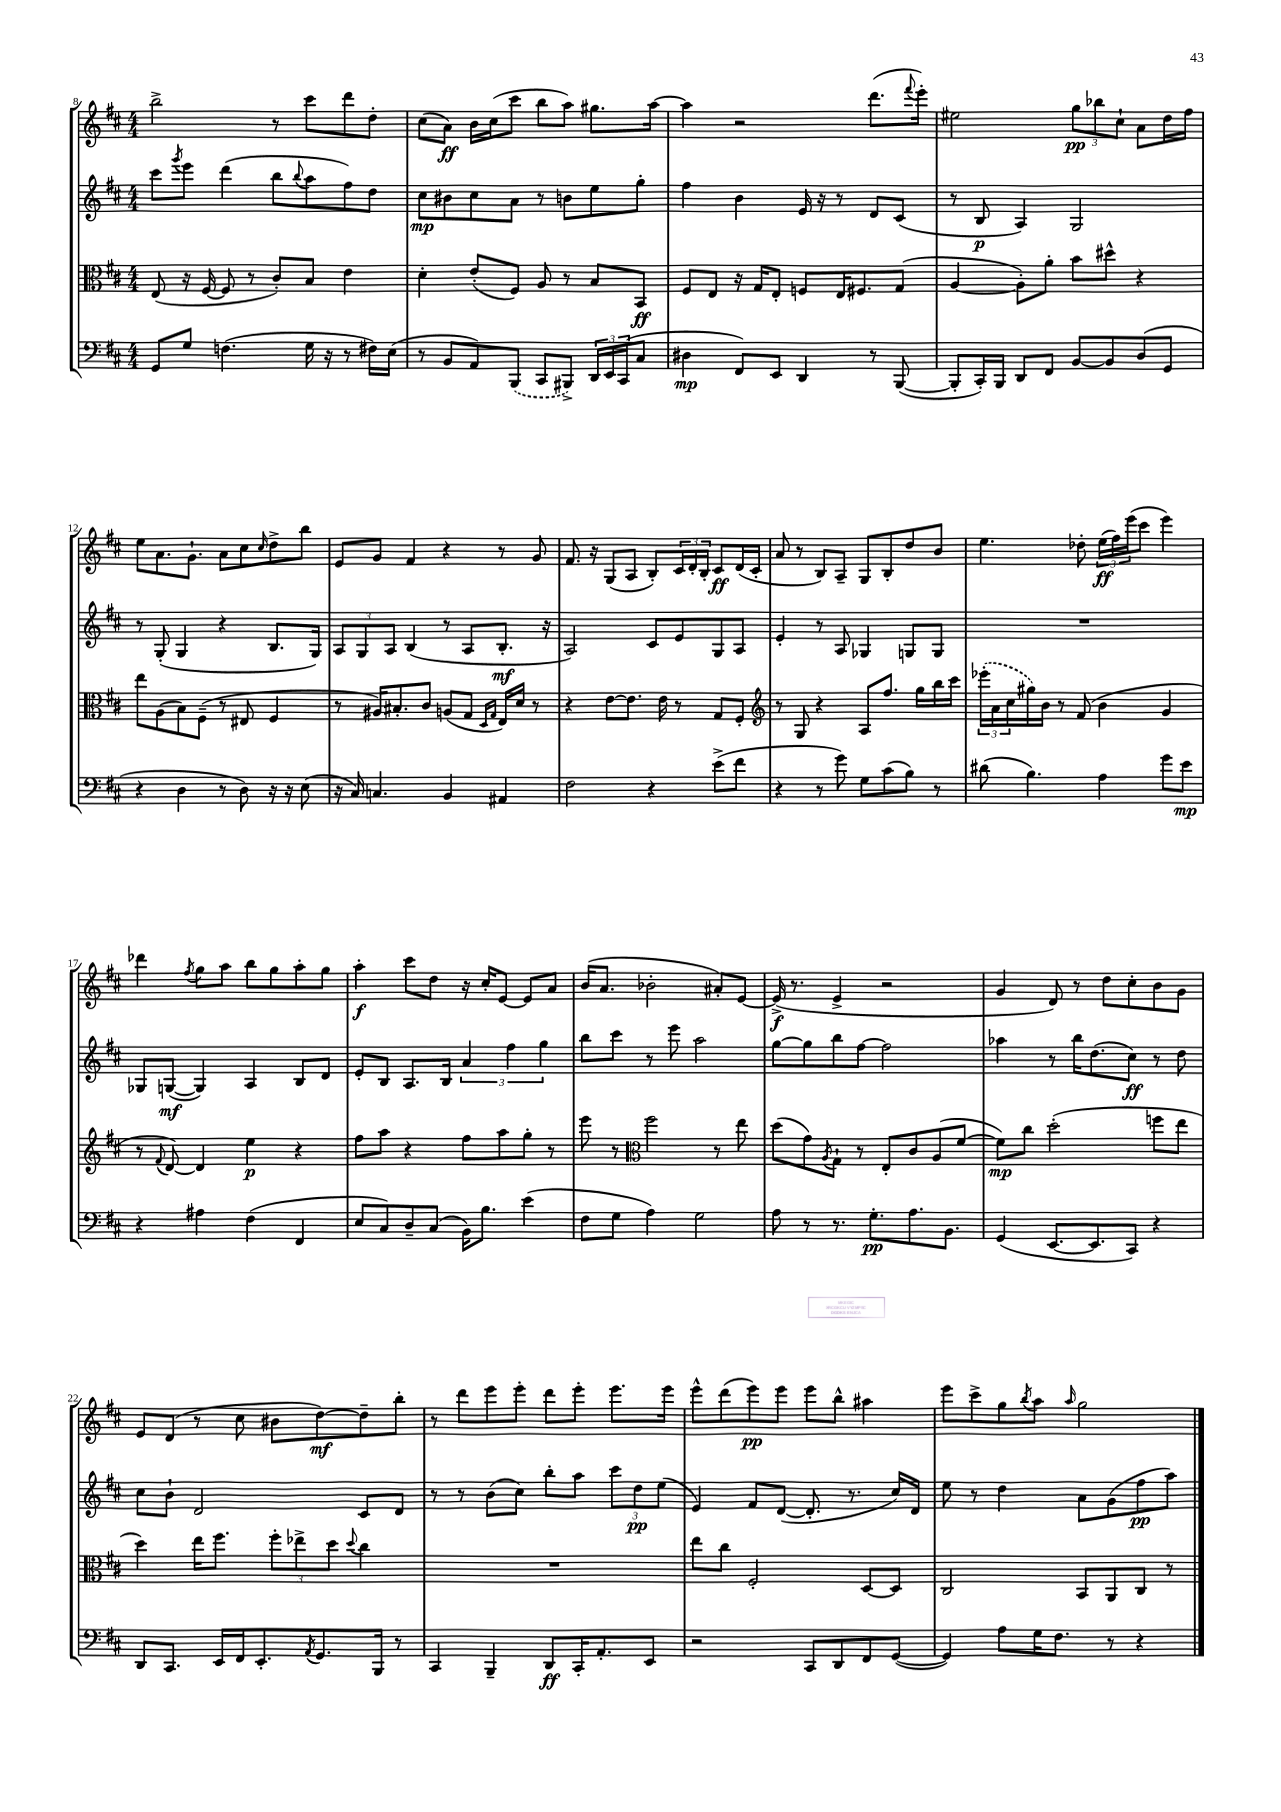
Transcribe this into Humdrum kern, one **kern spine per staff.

**kern	**dynam	**kern	**dynam	**kern	**dynam	**kern	**dynam
*part4	*part4	*part3	*part3	*part2	*part2	*part1	*part1
*staff4	*staff4	*staff3	*staff3	*staff2	*staff2	*staff1	*staff1
*clefF4	*	*clefC3	*	*clefG2	*	*clefG2	*
*k[f#c#]	*	*k[f#c#]	*	*k[f#c#]	*	*k[f#c#]	*
*M4/4	*	*M4/4	*	*M4/4	*	*M4/4	*
=8	=8	=8	=8	=8	=8	=8	=8
8GG/L	.	(8E/	.	8ccc#\L	.	2bb^\	.
.	.	.	.	8qggg/	.	.	.
8G/J	.	16r	.	8eee\J	.	.	.
.	.	[16F#/	.	.	.	.	.
(4.Fn\	.	8F#/]	.	(4ddd\	.	.	.
.	.	8r	.	.	.	.	.
.	.	8c#'/L)	.	8bb\L	.	8r	.
.	.	.	.	8qqbb/	.	.	.
16G\	.	8B/J	.	8aa\	.	8ccc#\L	.
16r	.	.	.	.	.	.	.
8r	.	4e\	.	8ff#\)	.	8ddd\	.
16F#X\LL)	.	.	.	8dd\J	.	8dd'\J	.
(16E\JJ	.	.	.	.	.	.	.
=9	=9	=9	=9	=9	=9	=9	=9
8r	.	4d'\	.	8cc#\L	mp	(8cc#\L	.
8BB/L	.	.	.	8b#X\	.	8a\J)	ff
8AA/)	.	(8e'/L	.	8cc#\	.	16b\LL	.
.	.	.	.	.	.	(16cc#\J	.
(8BBB/J	.	8F#/J)	.	8a\J	.	8ccc#\J	.
8CC#/L	.	8A/	.	8r	.	8bb\L	.
8BBB#X^/J)	.	8r	.	8bn\L	.	8aa\J)	.
24DD/LL	.	8B/L	.	8ee\	.	8.gg#X\L	.
24EE/	.	.	.	.	.	.	.
(24CC#/J	.	.	.	.	.	.	.
8C#/J	.	8BB/J	ff	8gg'\J	.	.	.
.	.	.	.	.	.	[16aa\Jk	.
=10	=10	=10	=10	=10	=10	=10	=10
4D#X\	mp	8F#/L	.	4ff#\	.	4aa\]	.
.	.	8E/J	.	.	.	.	.
8FF#/L)	.	16r	.	4b\	.	2r	.
.	.	16G/KL	.	.	.	.	.
8EE/J	.	8E'/J	.	.	.	.	.
4DD/	.	8Fn/L	.	16e/	.	.	.
.	.	.	.	16r	.	.	.
.	.	16E/K	.	8r	.	.	.
.	.	8.F#X/	.	.	.	.	.
8r	.	.	.	8d/L	.	(8.ddd\L	.
([8BBB/	.	(8G/J	.	(8c#/J	.	.	.
.	.	.	.	.	.	8qqfff#/	.
.	.	.	.	.	.	16eee'\Jk)	.
=11	=11	=11	=11	=11	=11	=11	=11
8BBB'/L]	.	[4A/	.	8r	.	2ee#X\	.
16CC#'/L)	.	.	.	8B/	p	.	.
16BBB/JJ	.	.	.	.	.	.	.
8DD/L	.	8A'\L])	.	4A/)	.	.	.
8FF#/J	.	8a'\J	.	.	.	.	.
[8BB/L	.	8b\L	.	2G/	.	12gg\L	pp
.	.	.	.	.	.	12bb-X\	.
8BB/]	.	8dd#X^^\J	.	.	.	.	.
.	.	.	.	.	.	12cc#`\J	.
(8D/	.	4r	.	.	.	8a\L	.
8GG/J	.	.	.	.	.	16dd\L	.
.	.	.	.	.	.	16ff#\JJ	.
!!LO:LB:g=z
=12	=12	=12	=12	=12	=12	=12	=12
4r	.	8ee\L	.	8r	.	8ee\L	.
.	.	(8A\	.	(8G'/	.	8.a\	.
4D\	.	8B\)	.	4G/	.	.	.
.	.	.	.	.	.	8.g`\J	.
.	.	(8F#~\J	.	.	.	.	.
8r	.	8r	.	4r	.	8a\L	.
8D\)	.	8E#X/	.	.	.	8cc#\	.
.	.	.	.	.	.	16qqcc#/	.
16r	.	4F#/	.	8.B/L	.	8dd^\	.
16r	.	.	.	.	.	.	.
(8E\	.	.	.	.	.	8bb\J	.
.	.	.	.	16G/Jk)	.	.	.
=13	=13	=13	=13	=13	=13	=13	=13
16r	.	8r	.	12A/L	.	8e/L	.
16C#/)	.	.	.	.	.	.	.
.	.	.	.	12G/	.	.	.
4.Cn/	.	16A#X/KL)	.	.	.	8g/J	.
.	.	.	.	12A/J	.	.	.
.	.	8.B#X'/	.	.	.	.	.
.	.	.	.	(4B/	.	4f#/	.
.	.	8c#/J	.	.	.	.	.
4BB/	.	(8An/L	.	8r	.	4r	.
.	.	8G/J	.	8A/L	.	.	.
.	.	16qqD/LL	.	.	.	.	.
.	.	16qqG/JJ	.	.	.	.	.
4AA#X/	.	16E/LL)	.	8.B'/J	mf	8r	.
.	.	16d/JJ	.	.	.	.	.
.	.	8r	.	.	.	8g/	.
.	.	.	.	16r	.	.	.
=14	=14	=14	=14	=14	=14	=14	=14
2F#\	.	4r	.	2A/)	.	8.f#/	.
.	.	.	.	.	.	16r	.
.	.	[8e\L	.	.	.	(8G/L	.
.	.	8.e\J]	.	.	.	8A/J	.
4r	.	.	.	8c#/L	.	8B'/L)	.
.	.	16e\	.	.	.	.	.
.	.	8r	.	8e/	.	24c#/L	.
.	.	.	.	.	.	24d'/	.
.	.	.	.	.	.	24B'/JJ	.
(8e^\L	.	8G/L	.	8G/	.	8c#/L	ff
8f#\J	.	8F#'/J	.	8A/J	.	(16d/L	.
.	.	.	.	.	.	16c#'/JJ	.
=15	=15	=15	=15	=15	=15	=15	=15
*	*	*clefG2	*	*	*	*	*
4r	.	8r	.	4e'/	.	8a/	.
.	.	8G/	.	.	.	8r	.
8r	.	4r	.	8r	.	8B/L)	.
8g\)	.	.	.	8A/	.	8A~/J	.
8G\L	.	8A/L	.	4G-X/	.	8G/L	.
(8c#\	.	8.ff#/J	.	.	.	8B'/	.
8B\J)	.	.	.	8Gn/L	.	8dd/	.
.	.	16gg\LL	.	.	.	.	.
8r	.	16bb\	.	8G/J	.	8b/J	.
.	.	16ccc#\JJ	.	.	.	.	.
=16	=16	=16	=16	=16	=16	=16	=16
(8d#X\	.	(24eee-X'\LL	.	1r	.	4.ee\	.
.	.	24a\	.	.	.	.	.
.	.	24cc#\	.	.	.	.	.
4.B\)	.	16gg#X\)	.	.	.	.	.
.	.	16b\JJ	.	.	.	.	.
.	.	8r	.	.	.	.	.
.	.	(8f#/	.	.	.	8dd-X'\	.
4A\	.	4b\	.	.	.	(24ee\LL	ff
.	.	.	.	.	.	24ff#\)	.
.	.	.	.	.	.	(24eee\J	.
.	.	.	.	.	.	8ccc#\J	.
8g\L	.	4g/	.	.	.	4eee\)	.
8e\J	mp	.	.	.	.	.	.
!!LO:LB:g=z
=17	=17	=17	=17	=17	=17	=17	=17
4r	.	8r	.	8G-X/L	.	4ddd-X\	.
.	.	8qqf#/	.	.	.	.	.
.	.	[8d/)	.	([8Gn/J	mf	.	.
.	.	.	.	.	.	8qff#/	.
4A#X\	.	4d/]	.	4G/])	.	8gg\L	.
.	.	.	.	.	.	8aa\J	.
(4F#\	.	4ee\	p	4A/	.	8bb\L	.
.	.	.	.	.	.	8gg\	.
4FF#/	.	4r	.	8B/L	.	8aa'\	.
.	.	.	.	8d/J	.	8gg\J	.
=18	=18	=18	=18	=18	=18	=18	=18
8E/L	.	8ff#\L	.	8e'/L	.	4aa'\	f
8C#/)	.	8aa\J	.	8B/J	.	.	.
8D~/	.	4r	.	8.A/L	.	8ccc#\L	.
(8C#/J	.	.	.	.	.	8dd\J	.
.	.	.	.	16B/Jk	.	.	.
16BB\KL)	.	8ff#\L	.	6a/	.	16r	.
8.B\J	.	.	.	.	.	16cc#'/KL	.
.	.	8aa\	.	.	.	[8e/J	.
.	.	.	.	6ff#\	.	.	.
(4e\	.	8gg'\J	.	.	.	8e/L]	.
.	.	.	.	6gg\	.	.	.
.	.	8r	.	.	.	8a/J	.
=19	=19	=19	=19	=19	=19	=19	=19
8F#\L	.	8eee\	.	8bb\L	.	(16b/KL	.
.	.	.	.	.	.	8.a/J	.
8G\J	.	8r	.	8ccc#\J	.	.	.
*	*	*clefC3	*	*	*	*	*
4A\)	.	2ff#\	.	8r	.	2b-X'\	.
.	.	.	.	8eee\	.	.	.
2G\	.	.	.	2aa\	.	.	.
.	.	8r	.	.	.	8a#X'/L)	.
.	.	8ee\	.	.	.	[8e/J	.
=20	=20	=20	=20	=20	=20	=20	=20
8A\	.	(8dd\L	.	[8gg\L	.	(16e^/]	f
.	.	.	.	.	.	8.r	.
8r	.	8g\)	.	8gg\]	.	.	.
.	.	8qA/	.	.	.	.	.
8.r	.	8G`\J	.	8bb\	.	4e^/	.
.	.	8r	.	[8ff#\J	.	.	.
8.G'\L	pp	.	.	.	.	.	.
.	.	8E'/L	.	2ff#\]	.	2r	.
8.A\	.	8c#/	.	.	.	.	.
.	.	(8A/	.	.	.	.	.
8.BB\J	.	.	.	.	.	.	.
.	.	[8f#/J	.	.	.	.	.
=21	=21	=21	=21	=21	=21	=21	=21
(4GG/	.	8f#\L])	mp	4aa-X\	.	4g/	.
.	.	8cc#\J	.	.	.	.	.
[8.EE/L	.	(2dd'\	.	8r	.	8d/)	.
.	.	.	.	16bb\KL	.	8r	.
8.EE/]	.	.	.	(8.dd\	.	.	.
.	.	.	.	.	.	8dd\L	.
8CC#/J)	.	.	.	8cc#\J)	ff	8cc#'\	.
4r	.	8ffn\L	.	8r	.	8b\	.
.	.	8ee\J	.	8dd\	.	8g\J	.
!!LO:LB:g=z
=22	=22	=22	=22	=22	=22	=22	=22
8DD/L	.	4dd\)	.	8cc#\L	.	8e/L	.
8.CC#/J	.	.	.	8b`\J	.	(8d/J	.
.	.	16ee\KL	.	2d/	.	8r	.
16EE/LL	.	8.ff#\J	.	.	.	.	.
16FF#/J	.	.	.	.	.	8cc#\	.
8.EE'/	.	.	.	.	.	.	.
.	.	12ff#'\L	.	.	.	8b#X\L	.
.	.	12ee-X^\	.	.	.	.	.
8qAA/	.	.	.	.	.	.	.
8.GG/	.	.	.	.	.	[8dd\)	mf
.	.	12dd\J	.	.	.	.	.
.	.	8qqdd/	.	.	.	.	.
.	.	4cc#\	.	8c#/L	.	8dd~\]	.
16BBB/Jk	.	.	.	.	.	.	.
8r	.	.	.	8d/J	.	8bb'\J	.
=23	=23	=23	=23	=23	=23	=23	=23
4CC#/	.	1r	.	8r	.	8r	.
.	.	.	.	8r	.	8ddd\L	.
4BBB~/	.	.	.	(8b\L	.	8eee\	.
.	.	.	.	8cc#\J)	.	8eee'\J	.
8DD/L	ff	.	.	8bb'\L	.	8ddd\L	.
16CC#'/K	.	.	.	8aa\J	.	8eee'\J	.
8.AA'/	.	.	.	.	.	.	.
.	.	.	.	12ccc#\L	.	8.eee\L	.
.	.	.	.	12dd\	pp	.	.
8EE/J	.	.	.	.	.	.	.
.	.	.	.	(12ee\J	.	.	.
.	.	.	.	.	.	16eee\Jk	.
=24	=24	=24	=24	=24	=24	=24	=24
2r	.	8ee\L	.	4e/)	.	8eee^^\L	.
.	.	8cc#\J	.	.	.	(8ddd\	.
.	.	2F#'/	.	8f#/L	.	8eee\)	pp
.	.	.	.	([8d/J	.	8eee\J	.
8CC#/L	.	.	.	8.d'/]	.	8eee\L	.
8DD/	.	.	.	.	.	8bb^^\J	.
.	.	.	.	8.r	.	.	.
8FF#/	.	[8D/L	.	.	.	4aa#X\	.
([8GG/J	.	8D/J]	.	16cc#/LL)	.	.	.
.	.	.	.	16d/JJ	.	.	.
=25	=25	=25	=25	=25	=25	=25	=25
4GG/])	.	2C#/	.	8ee\	.	8eee\L	.
.	.	.	.	8r	.	8ccc#^\	.
8A\L	.	.	.	4dd\	.	8gg\	.
.	.	.	.	.	.	8qbb/	.
16G\K	.	.	.	.	.	8aa\J	.
8.F#\J	.	.	.	.	.	.	.
.	.	.	.	.	.	16qqaa/	.
.	.	8BB/L	.	8a\L	.	2gg\	.
8r	.	8AA/	.	(8g\	.	.	.
4r	.	8C#/J	.	8ff#\	pp	.	.
.	.	8r	.	8aa\J)	.	.	.
==	==	==	==	==	==	==	==
*-	*-	*-	*-	*-	*-	*-	*-
